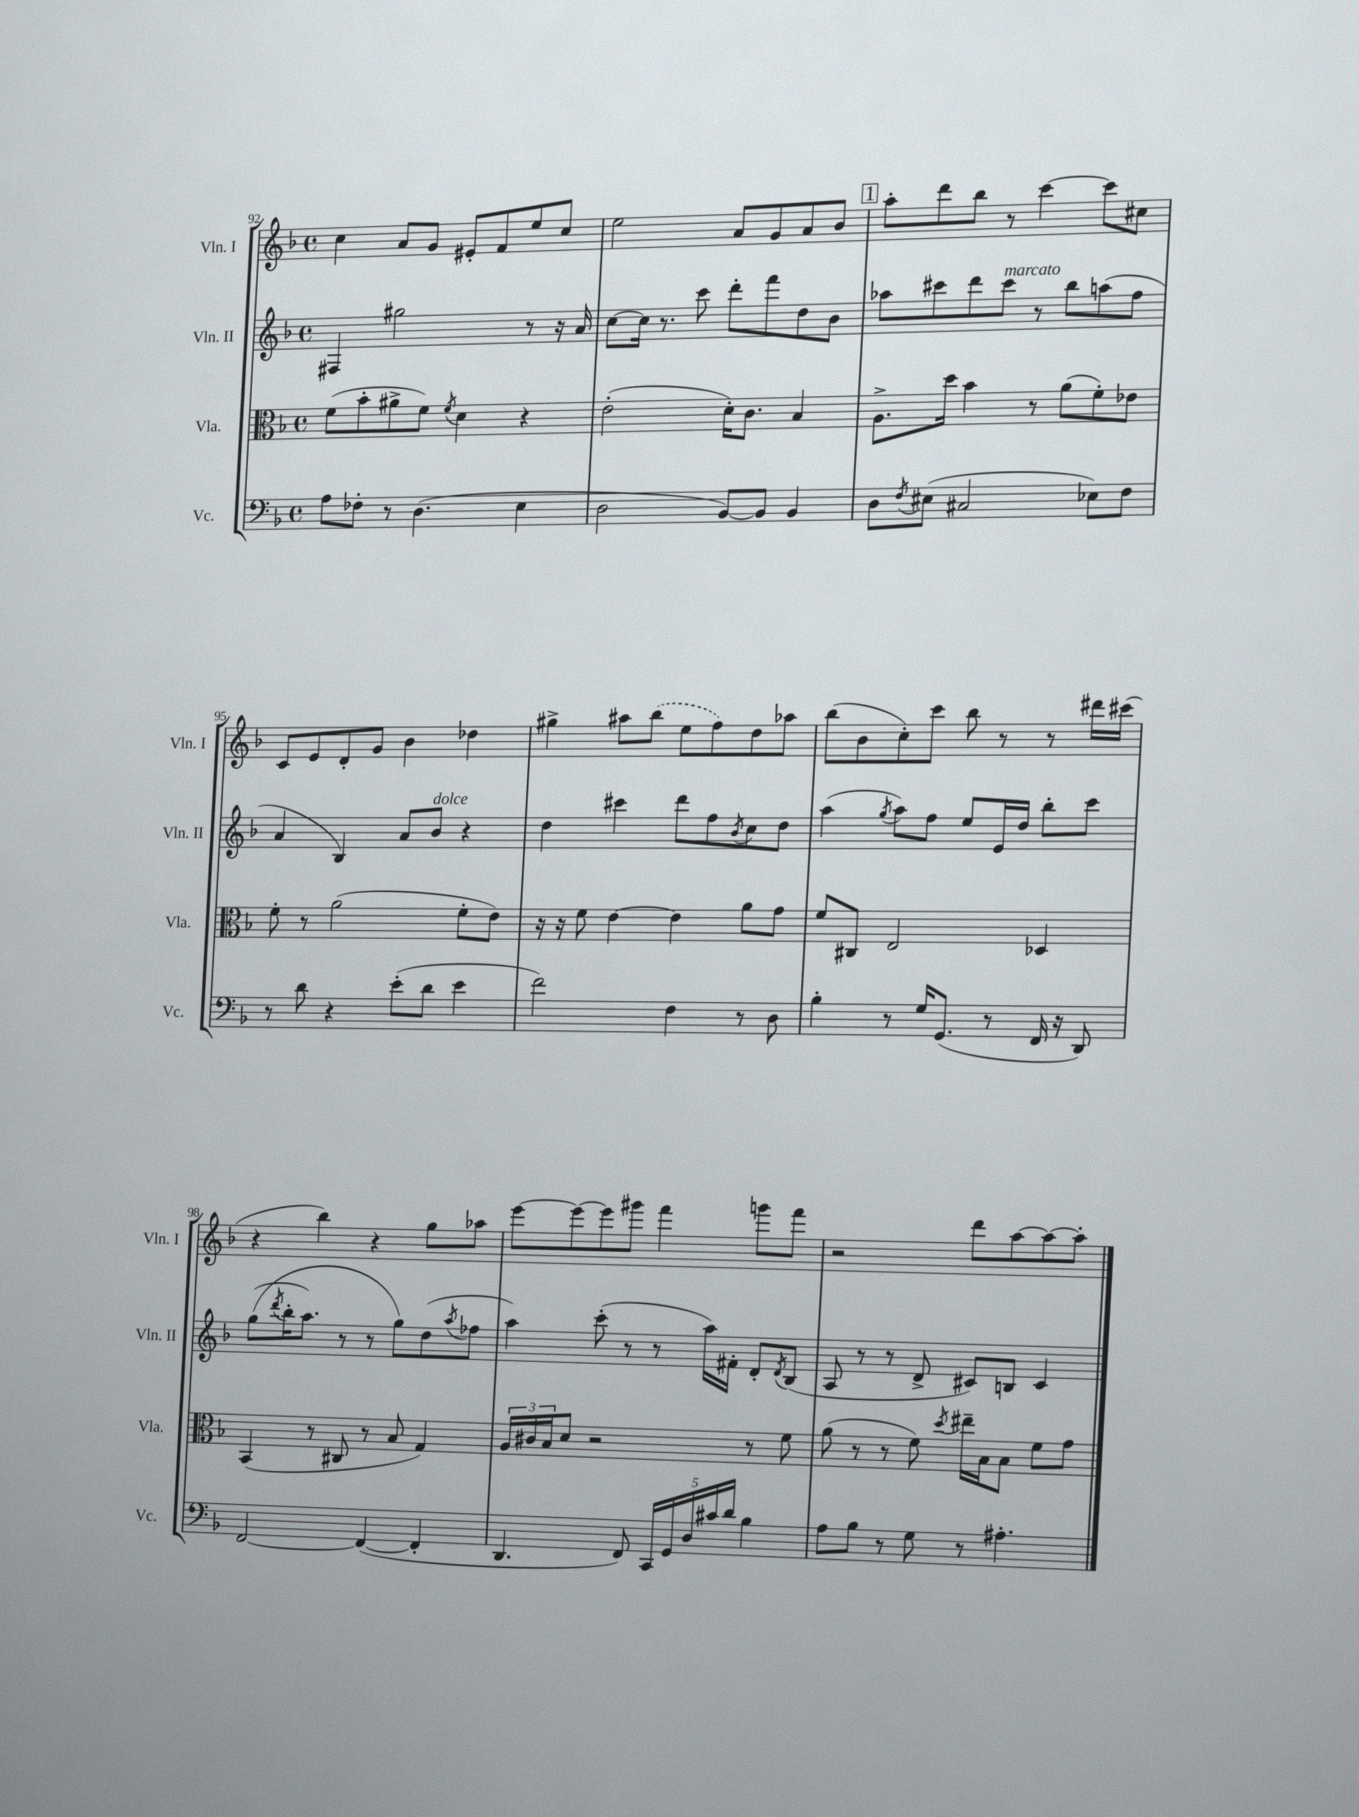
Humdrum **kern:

**kern	**kern	**kern	**kern
*staff4	*staff3	*staff2	*staff1
*clefF4	*clefC3	*clefG2	*clefG2
*k[b-]	*k[b-]	*k[b-]	*k[b-]
*M4/4	*M4/4	*M4/4	*M4/4
*met(c)	*met(c)	*met(c)	*met(c)
8A	(8f	4F#	4cc
8F-'	8b-'	.	.
8r	8a#^	2gg#	8a
(4.D	8f)	.	8g
.	8qf	.	.
.	4d	.	8e#'
.	.	.	8f
4E	4r	8r	8ee
.	.	16r	8cc
.	.	16a	.
=	=	=	=
2D	(2e'	[8cc	2ee
.	.	16cc]	.
.	.	8.r	.
.	.	8ccc	.
[8BB-)	16d')	8ddd'	8a
.	8.c	.	.
8BB-]	.	8fff	8g
4BB-	4B-	8dd	8a
.	.	8b-	8b-
=	=	=	=
8D	8.A^	8aa-	8aa'
8qF	.	.	.
(8E#	.	8ccc#	8ddd
.	16dd	.	.
2C#	4b-	8ddd	8bb-
.	.	8ccc#	8r
.	8r	8r	[4ccc
.	(8a	8bb-	.
8E-)	8f')	(8aa	8ccc]
8F	8e-	8ff	8cc#
=	=	=	=
8r	8f'	4a	8c
8d	8r	.	8e
4r	(2a	4B-)	8d'
.	.	.	8g
(8e'	.	8a	4b-
8d	.	8b-	.
4e	8f'	4r	4dd-
.	8e)	.	.
=	=	=	=
2f)	16r	4dd	4gg#^
.	16r	.	.
.	8f	.	.
.	[4e	4ccc#	8aa#
.	.	.	(8bb-
4F	4e]	8ddd	8ee
.	.	8ff	8ff)
.	.	8qb-	.
8r	8a	8cc	8dd
8D	8g	8dd	8aa-
=	=	=	=
4B-'	8f	(4aa	(8bb-
.	8C#	.	8b-
.	.	8qgg	.
8r	2E	8aa)	8cc')
16G	.	8ff	8ccc
(8.GG	.	.	.
.	.	8ee	8bb-
8r	.	16e	8r
.	.	16dd	.
16FF	4D-	8bb-'	8r
16r	.	.	.
8DD)	.	8ccc	16ddd#
.	.	.	(16ccc#
=	=	=	=
[2FF	(4BB-	&((8gg	4r
.	.	8qddd	.
.	.	16bb-'	.
.	.	8.aa)	.
.	8r	.	4bb-)
.	8C#	8r	.
(4FF_	8r	8r	4r
.	8B-	8gg&)	.
4FF']	4G)	(8dd	8gg
.	.	8qaa	.
.	.	8ff-	8aa-
=	=	=	=
4.DD	24A	4aa)	[8eee
.	24c#	.	.
.	24B-	.	.
.	8d	.	8eee_
.	2r	(8ccc'	8eee]
8FF)	.	8r	8ggg#
20CC	.	8r	4fff
20GG	.	.	.
20D	.	.	.
.	.	16aa)	.
20c#	.	.	.
.	.	16f#'	.
20d	.	.	.
4B-	8r	8d'	8ggg
.	.	8qd	.
.	8f	(8B-	8fff
=	=	=	=
8A	(8a	8A	2r
8B-	8r	8r	.
8r	8r	8r	.
8G	8f)	8d^	.
.	8qdd	.	.
8r	16ee#~	8c#)	8ddd
.	16B-	.	.
4.A#'	8B-	8B	[8aa
.	8f	4c#	8aa_
.	8g	.	8aa']
==	==	==	==
*-	*-	*-	*-
